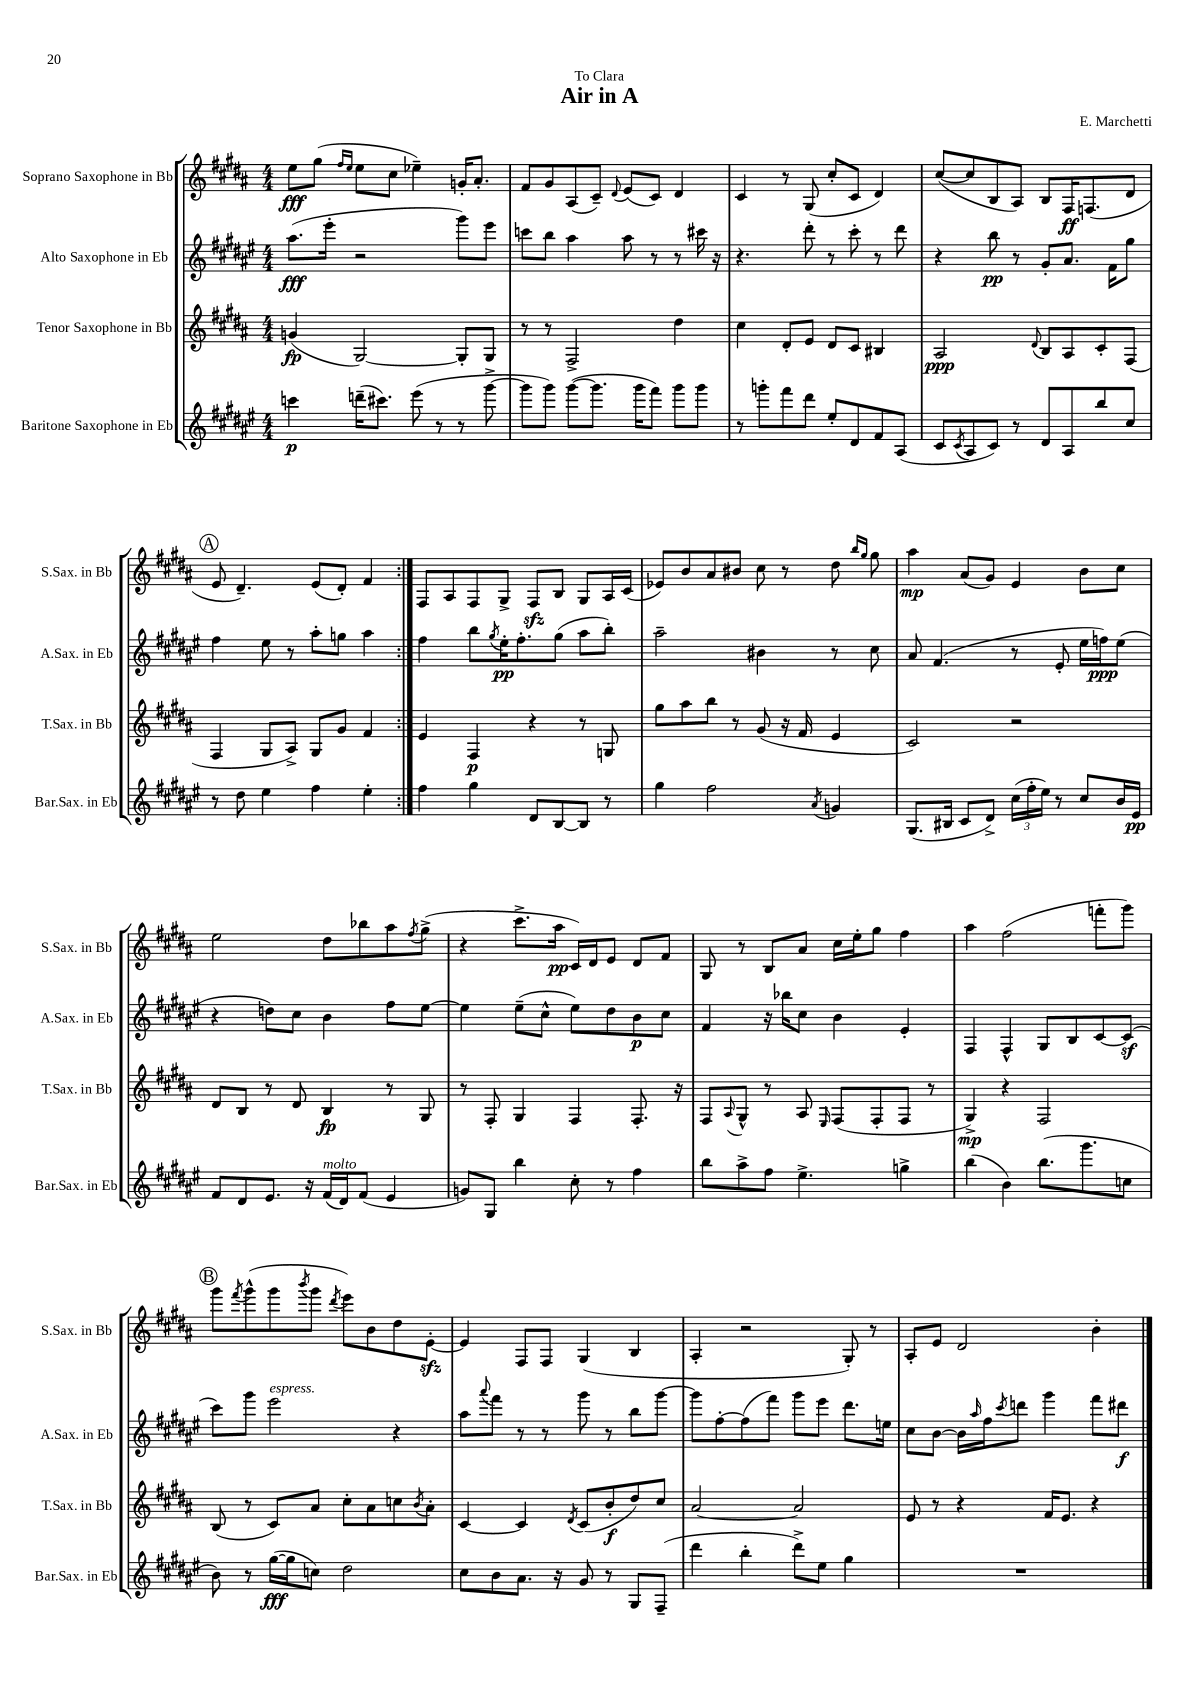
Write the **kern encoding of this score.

**kern	**dynam	**kern	**dynam	**kern	**dynam	**kern	**dynam
*part4	*part4	*part3	*part3	*part2	*part2	*part1	*part1
*staff4	*staff4	*staff3	*staff3	*staff2	*staff2	*staff1	*staff1
*I"Baritone Saxophone in Eb	*	*I"Tenor Saxophone in Bb	*	*I"Alto Saxophone in Eb	*	*I"Soprano Saxophone in Bb	*
*I'Bar.Sax. in Eb	*	*I'T.Sax. in Bb	*	*I'A.Sax. in Eb	*	*I'S.Sax. in Bb	*
*clefG2	*	*clefG2	*	*clefG2	*	*clefG2	*
*k[f#c#g#d#a#e#]	*	*k[f#c#g#d#a#]	*	*k[f#c#g#d#a#e#]	*	*k[f#c#g#d#a#]	*
*M4/4	*	*M4/4	*	*M4/4	*	*M4/4	*
=1	=1	=1	=1	=1	=1	=1	=1
4cccn\	p	(4gn/	fp	(8.aa#\L	fff	8ee\L	fff
.	.	.	.	.	.	(8gg#\J	.
.	.	.	.	16eee#'\Jk	.	.	.
.	.	.	.	.	.	16qqff#/LL	.
.	.	.	.	.	.	16qqee/JJ	.
(16dddn~\KL	.	[2G#/)	.	2r	.	8ee\L	.
8.ccc#X\J)	.	.	.	.	.	.	.
.	.	.	.	.	.	8cc#\J	.
(8eee#\	.	.	.	.	.	4ee-X~\)	.
8r	.	.	.	.	.	.	.
8r	.	8G#'/L]	.	8ggg#\L)	.	16gn'/KL	.
.	.	.	.	.	.	8.a#'/J	.
[8ggg#^\	.	8G#/J	.	8eee#\J	.	.	.
=2	=2	=2	=2	=2	=2	=2	=2
8ggg#\L]	.	8r	.	8cccn\L	.	8f#/L	.
8ggg#\J)	.	8r	.	8bb\J	.	8g#/	.
([8ggg#\L	.	2F#^/	.	4aa#\	.	(8A#/	.
8.ggg#\J]	.	.	.	.	.	8c#~/J)	.
.	.	.	.	.	.	8qqd#/	.
.	.	.	.	8aa#\	.	(8e/L	.
16ggg#\KL	.	.	.	.	.	.	.
8fff#\J)	.	.	.	8r	.	8c#/J)	.
8ggg#\L	.	4dd#\	.	8r	.	4d#/	.
8ggg#\J	.	.	.	16ccc#X\	.	.	.
.	.	.	.	16r	.	.	.
=3	=3	=3	=3	=3	=3	=3	=3
8r	.	4cc#\	.	4.r	.	4c#/	.
8gggn'\L	.	.	.	.	.	.	.
8fff#\	.	8d#'/L	.	.	.	8r	.
8ddd#\J	.	8e/J	.	8ddd#'\	.	(8G#/	.
8ee#'/L	.	8d#/L	.	8r	.	8cc#'/L	.
8d#/	.	8c#/J	.	8ccc#'\	.	8c#/J	.
8f#/	.	4B#X/	.	8r	.	4d#/)	.
(8A#/J	.	.	.	8ddd#\	.	.	.
=4	=4	=4	=4	=4	=4	=4	=4
8c#/L	.	2A#/	ppp	4r	.	([8cc#/L	.
8qc#/	.	.	.	.	.	.	.
8A#/	.	.	.	.	.	8cc#/]	.
8c#/J)	.	.	.	8bb\	pp	8B/	.
8r	.	.	.	8r	.	8A#/J)	.
.	.	8qqd#/	.	.	.	.	.
8d#/L	.	8B/L	.	8g#'/L	.	8B/L	.
8A#/	.	8A#/	.	8.a#/J	.	16F#/K	ff
.	.	.	.	.	.	(8.Fn/	.
8bb/	.	8c#'/	.	.	.	.	.
.	.	.	.	16f#\KL	.	.	.
8cc#/J	.	(8F#/J	.	8gg#\J	.	8d#/J	.
!!LO:LB:g=z
!!LO:REH:place=s1:t=A
=5	=5	=5	=5	=5	=5	=5	=5
8r	.	4F#/	.	4ff#\	.	8e/	.
8dd#\	.	.	.	.	.	4.d#~/)	.
4ee#\	.	8G#/L	.	8ee#\	.	.	.
.	.	8A#^/J)	.	8r	.	.	.
4ff#\	.	8G#/L	.	8aa#'\L	.	(8e/L	.
.	.	8g#/J	.	8ggn\J	.	8d#'/J)	.
4ee#'\	.	4f#/	.	4aa#\	.	4f#/	.
=6:|!	=6:|!	=6:|!	=6:|!	=6:|!	=6:|!	=6:|!	=6:|!
4ff#\	.	4e/	.	4ff#\	.	8F#/L	.
.	.	.	.	.	.	8A#/	.
4gg#\	.	4F#/	p	8bb\L	.	8F#/	.
.	.	.	.	8qgg#/	.	.	.
.	.	.	.	16ee#'\K	pp	8G#^/J	.
.	.	.	.	8.ff#'\	.	.	.
8d#/L	.	4r	.	.	.	8F#zz/L	.
[8B/	.	.	.	(8gg#\J	.	8B/J	.
8B/J]	.	8r	.	8aa#\L	.	8G#/L	.
8r	.	8Gn/	.	8bb'\J)	.	16A#/L	.
.	.	.	.	.	.	(16c#/JJ	.
=7	=7	=7	=7	=7	=7	=7	=7
4gg#\	.	8gg#\L	.	2aa#~\	.	8e-X/L)	.
.	.	8aa#\	.	.	.	8b/	.
2ff#\	.	8bb\J	.	.	.	8a#/	.
.	.	8r	.	.	.	8b#X/J	.
.	.	(8g#/	.	4b#X\	.	8cc#\	.
.	.	16r	.	.	.	8r	.
.	.	16f#/	.	.	.	.	.
8qa#/	.	.	.	.	.	.	.
4gn/	.	4e/	.	8r	.	8dd#\	.
.	.	.	.	.	.	16qqbb/LL	.
.	.	.	.	.	.	16qqgg#/JJ	.
.	.	.	.	8cc#\	.	8gg#\	.
=8	=8	=8	=8	=8	=8	=8	=8
(8.G#/L	.	2c#/)	.	8a#/	.	4aa#\	mp
.	.	.	.	(4.f#/	.	.	.
16B#X/Jk	.	.	.	.	.	.	.
8c#/L	.	.	.	.	.	(8a#/L	.
8d#^/J)	.	.	.	.	.	8g#/J)	.
(24cc#\LL	.	2r	.	8r	.	4e/	.
24ff#'\	.	.	.	.	.	.	.
24ee#\JJ)	.	.	.	.	.	.	.
8r	.	.	.	8e#'/	.	.	.
8cc#/L	.	.	.	16ee#\LL	.	8b\L	.
.	.	.	.	16ffn\J)	ppp	.	.
16b/L	.	.	.	(8ee#\J	.	8cc#\J	.
16e#/JJ	pp	.	.	.	.	.	.
!!LO:LB:g=z
=9	=9	=9	=9	=9	=9	=9	=9
8f#/L	.	8d#/L	.	4r	.	2ee\	.
8d#/	.	8B/J	.	.	.	.	.
8.e#/J	.	8r	.	8ddn\L)	.	.	.
.	.	8d#/	.	8cc#\J	.	.	.
16r	.	.	.	.	.	.	.
!LO:TX:a:i:t=molto	!	!	!	!	!	!	!
(16f#/LL	.	4B/	fp	4b\	.	8dd#\L	.
16d#/J)	.	.	.	.	.	.	.
(8f#/J	.	.	.	.	.	8bb-X\	.
4e#/	.	8r	.	8ff#\L	.	8aa#\	.
.	.	.	.	.	.	8qff#/	.
.	.	8G#/	.	[8ee#\J	.	(8gg#^\J	.
=10	=10	=10	=10	=10	=10	=10	=10
8gn/L)	.	8r	.	4ee#\]	.	4r	.
8G#/J	.	8F#'/	.	.	.	.	.
4bb\	.	4G#/	.	(8ee#~\L	.	8.ccc#^\L	.
.	.	.	.	8cc#^^\J	.	.	.
.	.	.	.	.	.	16aa#\Jk	pp
8cc#'\	.	4F#/	.	8ee#\L)	.	16c#/LL)	.
.	.	.	.	.	.	16d#/J	.
8r	.	.	.	8dd#\	.	8e/J	.
4ff#\	.	8.F#'/	.	8b\	p	8d#/L	.
.	.	.	.	8cc#\J	.	8f#/J	.
.	.	16r	.	.	.	.	.
=11	=11	=11	=11	=11	=11	=11	=11
8bb\L	.	8F#/L	.	4f#/	.	8G#/	.
.	.	8qqA#/	.	.	.	.	.
8aa#^\	.	8G#^^/J	.	.	.	8r	.
8ff#\J	.	8r	.	16r	.	8B/L	.
.	.	.	.	16bb-X\KL	.	.	.
4.ee#^\	.	8A#/	.	8cc#\J	.	8a#/J	.
.	.	16qqE/	.	.	.	.	.
.	.	(8F#/L	.	4b\	.	16cc#\LL	.
.	.	.	.	.	.	16ee'\J	.
.	.	8F#'/	.	.	.	8gg#\J	.
4ggn^\	.	8F#/J	.	4e#'/	.	4ff#\	.
.	.	8r	.	.	.	.	.
=12	=12	=12	=12	=12	=12	=12	=12
(4bb\	.	4G#^/)	mp	4F#/	.	4aa#\	.
4b\)	.	4r	.	4F#^^/	.	(2ff#\	.
(8.bb\L	.	2F#/	.	8G#/L	.	.	.
.	.	.	.	8B/	.	.	.
8.ggg#\	.	.	.	.	.	.	.
.	.	.	.	[8c#/	.	8fffn'\L	.
8ccn\J	.	.	.	(8c#z/J]	.	8ggg#\J)	.
!!LO:LB:g=z
!!LO:REH:place=s1:t=B
=13	=13	=13	=13	=13	=13	=13	=13
8b\)	.	(8B/	.	8ccc#\L)	.	8ggg#\L	.
.	.	.	.	.	.	8qfff#/	.
8r	.	8r	.	8ggg#\J	.	(8ggg#^^\	.
!	!	!	!	!LO:TX:a:i:t=espress.	!	!	!
([16gg#\LL	fff	8c#/L)	.	2eee#\	.	8ggg#\	.
16gg#\J]	.	.	.	.	.	.	.
.	.	.	.	.	.	8qbbb/	.
8ccn\J)	.	8a#/J	.	.	.	8ggg#\J	.
.	.	.	.	.	.	8qddd#/	.
2dd#\	.	8cc#'\L	.	.	.	8eee\L)	.
.	.	8a#\	.	.	.	8b\	.
.	.	8ccn\	.	4r	.	8dd#\	.
.	.	8qb/	.	.	.	.	.
.	.	8a#'\J	.	.	.	[8ezz'\J	.
=14	=14	=14	=14	=14	=14	=14	=14
8cc#\L	.	[4c#/	.	8aa#\L	.	4e/]	.
.	.	.	.	8qqaaa#/	.	.	.
8b\	.	.	.	8fff#\J	.	.	.
8.a#\J	.	4c#/]	.	8r	.	8F#/L	.
.	.	.	.	8r	.	8F#/J	.
16r	.	.	.	.	.	.	.
.	.	8qd#/	.	.	.	.	.
8g#/	.	(8c#/L	.	8ggg#\	.	(4G#/	.
8r	.	8b'/	f	8r	.	.	.
8G#/L	.	8dd#/)	.	8bb\L	.	4B/	.
(8F#~/J	.	8cc#/J	.	[8ggg#\J	.	.	.
=15	=15	=15	=15	=15	=15	=15	=15
4ddd#\	.	[2a#/	.	8ggg#\L]	.	4A#'/	.
.	.	.	.	[8ff#'\	.	.	.
4bb'\	.	.	.	(8ff#\]	.	2r	.
.	.	.	.	8fff#\J)	.	.	.
8ddd#^\L)	.	2a#/]	.	8ggg#\L	.	.	.
8ee#\J	.	.	.	8eee#\J	.	.	.
4gg#\	.	.	.	8.ddd#\L	.	8G#'/)	.
.	.	.	.	.	.	8r	.
.	.	.	.	16een\Jk	.	.	.
=16	=16	=16	=16	=16	=16	=16	=16
1r	.	8e/	.	8cc#\L	.	8A#'/L	.
.	.	8r	.	[8b\J	.	8e/J	.
.	.	4r	.	16b\LL]	.	2d#/	.
.	.	.	.	16qqaa#/	.	.	.
.	.	.	.	16ff#\J	.	.	.
.	.	.	.	8qccc#/	.	.	.
.	.	.	.	8dddn\J	.	.	.
.	.	16f#/KL	.	4ggg#\	.	.	.
.	.	8.e/J	.	.	.	.	.
.	.	4r	.	8fff#\L	.	4b'\	.
.	.	.	.	8ddd#X\J	f	.	.
==	==	==	==	==	==	==	==
*-	*-	*-	*-	*-	*-	*-	*-
